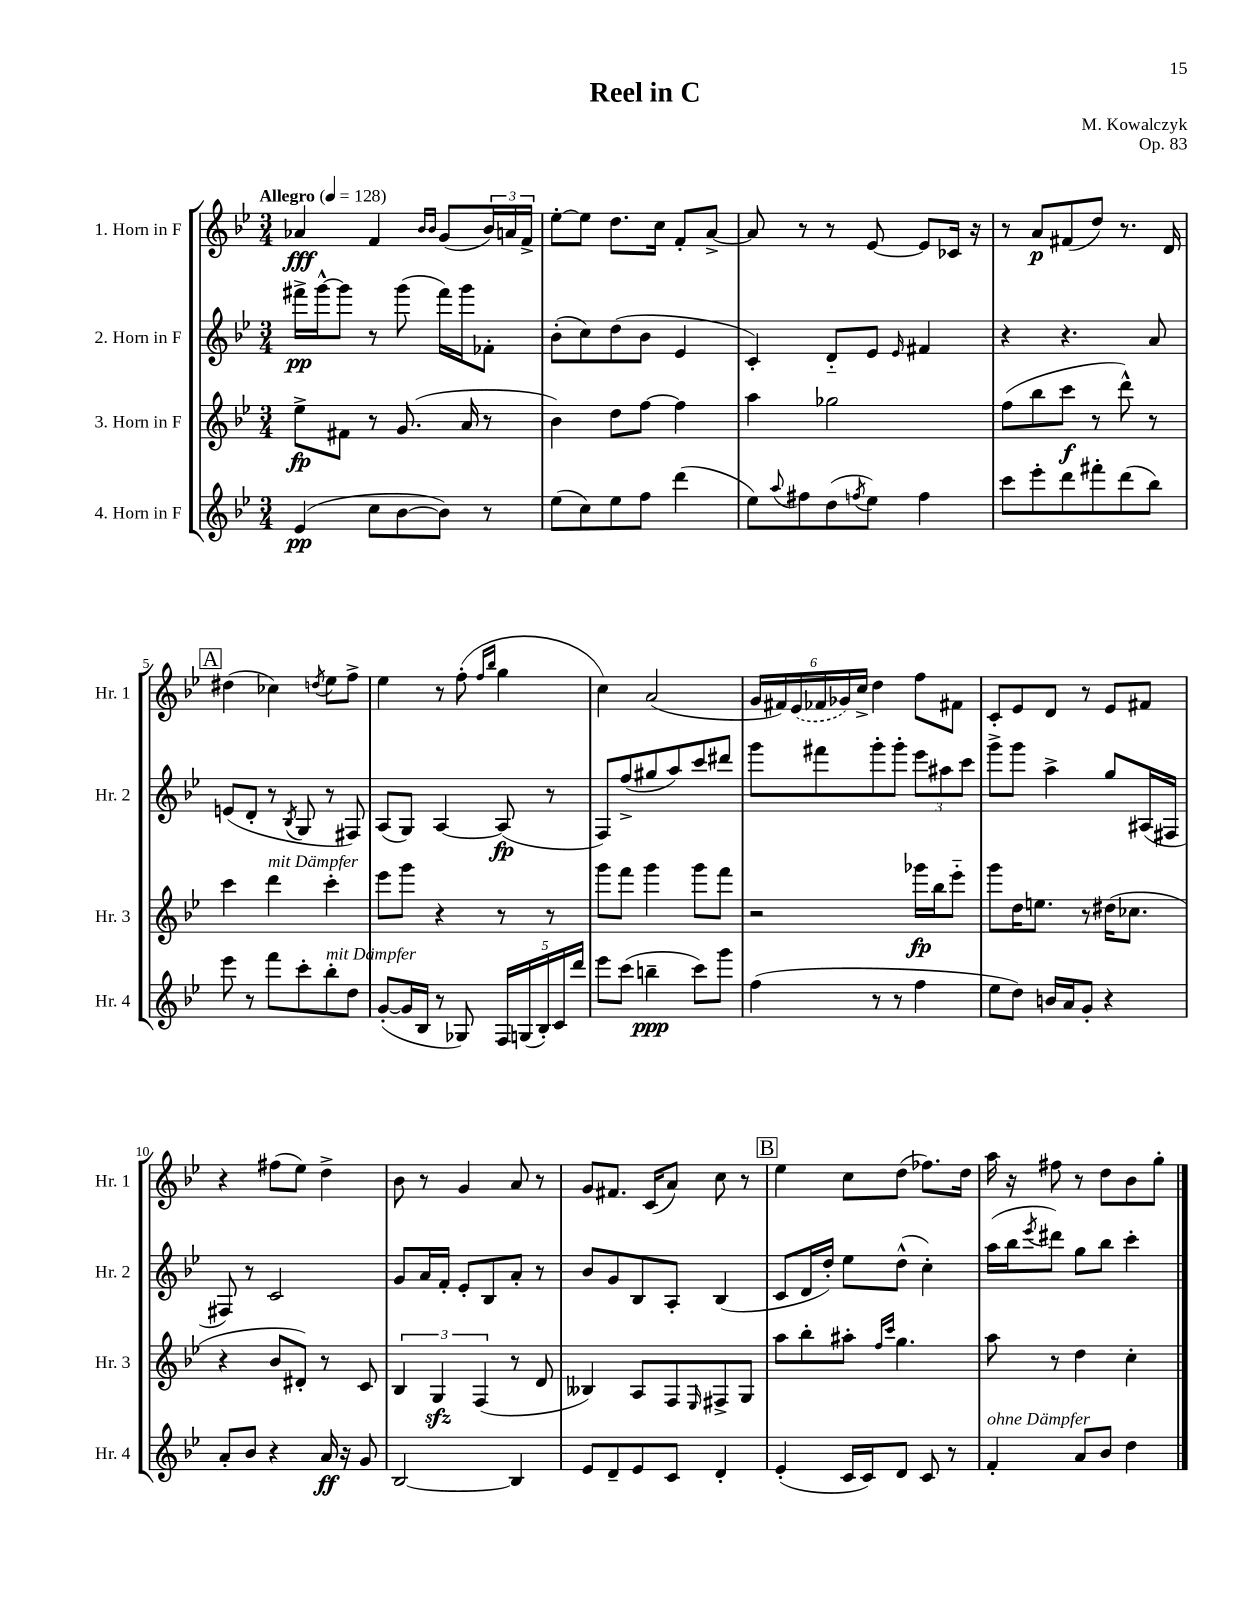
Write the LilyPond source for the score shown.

\header { title = "Reel in C" composer = "M. Kowalczyk" opus = "Op. 83" }
<<
\new StaffGroup <<
\new Staff = "s0" \with { instrumentName = "1. Horn in F" shortInstrumentName = "Hr. 1" } {
    \clef treble \key bes \major \numericTimeSignature \time 3/4 \tempo "Allegro" 4 = 128
    aes'4\fff f'4 \grace { bes'16 bes'16 } g'8( \tuplet 3/2 { bes'16) a'16 f'16-> } |
    ees''8~-. ees''8 d''8. c''16 f'8-. a'8~-> |
    a'8 r8 r8 ees'8~ ees'8 ces'16 r16 |
    r8 a'8\p fis'8( d''8) r8. d'16 |
    \mark \markup { \box "A" } dis''4( ces''4) \acciaccatura { d''8 } ees''8 f''8-> |
    ees''4 r8 f''8-.( \grace { f''16 bes''16 } g''4 |
    c''4) a'2( |
    \tuplet 6/4 { g'16 fis'16) \once \slurDashed ees'16( fes'16 ges'16) c''16-> } d''4 f''8 fis'8 |
    c'8-. ees'8 d'8 r8 ees'8 fis'8 |
    r4 fis''8( ees''8) d''4-> |
    bes'8 r8 g'4 a'8 r8 |
    g'8 fis'8. c'16( a'8) c''8 r8 |
    \mark \markup { \box "B" } ees''4 c''8 d''8( fes''8.) d''16 |
    a''16 r16 fis''8 r8 d''8 bes'8 g''8-. \bar "|." |
}
\new Staff = "s1" \with { instrumentName = "2. Horn in F" shortInstrumentName = "Hr. 2" } {
    \clef treble \key bes \major \numericTimeSignature \time 3/4
    fis'''16->\pp g'''16~-^ g'''8 r8 g'''8( fis'''16) g'''16 fes'8-. |
    bes'8-.( c''8) d''8( bes'8 ees'4 |
    c'4-.) d'8-_ ees'8 \grace { ees'16 } fis'4 |
    r4 r4. a'8 |
    \mark \markup { \box "A" } e'8( d'8-. r8 \acciaccatura { bes8 } g8 r8 fis8) |
    a8( g8) a4~ a8\fp( r8 |
    f8) f''8->( gis''8 a''8) c'''8 dis'''8 |
    g'''8 fis'''8 g'''8-. g'''8-. \tuplet 3/2 { ees'''8 ais''8 c'''8 } |
    g'''8-> g'''8 a''4-> g''8 ais16( fis16 |
    fis8) r8 c'2 |
    g'8 a'16 f'16-. ees'8-. bes8 a'8-. r8 |
    bes'8 g'8 bes8 a8-. bes4( |
    \mark \markup { \box "B" } c'8 d'16 d''16-.) ees''8 d''8-^( c''4-.) |
    a''16( bes''16 \acciaccatura { ees'''8 } dis'''8) g''8 bes''8 c'''4-. \bar "|." |
}
\new Staff = "s2" \with { instrumentName = "3. Horn in F" shortInstrumentName = "Hr. 3" } {
    \clef treble \key bes \major \numericTimeSignature \time 3/4
    ees''8->\fp fis'8 r8 g'8.( a'16 r8 |
    bes'4) d''8 f''8~ f''4 |
    a''4 ges''2 |
    f''8( bes''8 c'''8\f r8 d'''8-^) r8 |
    \mark \markup { \box "A" } c'''4 d'''4^\markup { \italic "mit Dämpfer" } c'''4-. |
    ees'''8 g'''8 r4 r8 r8 |
    g'''8 f'''8 g'''4 g'''8 f'''8 |
    r2 ges'''16\fp bes''16 ees'''8-_ |
    g'''8 d''16 e''8. r8 dis''16( ces''8. |
    r4 bes'8 dis'8-.) r8 c'8 |
    \tuplet 3/2 { bes4 g4\sfz f4( } r8 d'8 |
    beses4) a8 f8 \grace { ees16 } fis8-> g8 |
    \mark \markup { \box "B" } a''8 bes''8-. ais''8-. \grace { f''16 c'''16 } g''4. |
    a''8 r8 d''4 c''4-. \bar "|." |
}
\new Staff = "s3" \with { instrumentName = "4. Horn in F" shortInstrumentName = "Hr. 4" } {
    \clef treble \key bes \major \numericTimeSignature \time 3/4
    ees'4\pp( c''8 bes'8~ bes'8) r8 |
    ees''8( c''8) ees''8 f''8 d'''4( |
    ees''8) \appoggiatura { a''8 } fis''8 d''8( \acciaccatura { f''8 } ees''8) f''4 |
    c'''8 ees'''8-. d'''8 fis'''8-. d'''8( bes''8) |
    \mark \markup { \box "A" } ees'''8 r8 f'''8 c'''8-. bes''8-.^\markup { \italic "mit Dämpfer" } d''8 |
    g'8~-.( g'16 bes16 r8 ges8) \tuplet 5/4 { f16 g16( bes16-.) c'16 d'''16 } |
    ees'''8 c'''8( b''4--\ppp c'''8) g'''8 |
    f''4( r8 r8 f''4 |
    ees''8 d''8) b'16 a'16 g'8-. r4 |
    a'8-. bes'8 r4 a'16\ff r16 g'8 |
    bes2~ bes4 |
    ees'8 d'8-- ees'8 c'8 d'4-. |
    \mark \markup { \box "B" } ees'4-.( c'16 c'16) d'8 c'8 r8 |
    f'4-.^\markup { \italic "ohne Dämpfer" } a'8 bes'8 d''4 \bar "|." |
}
>>
>>
